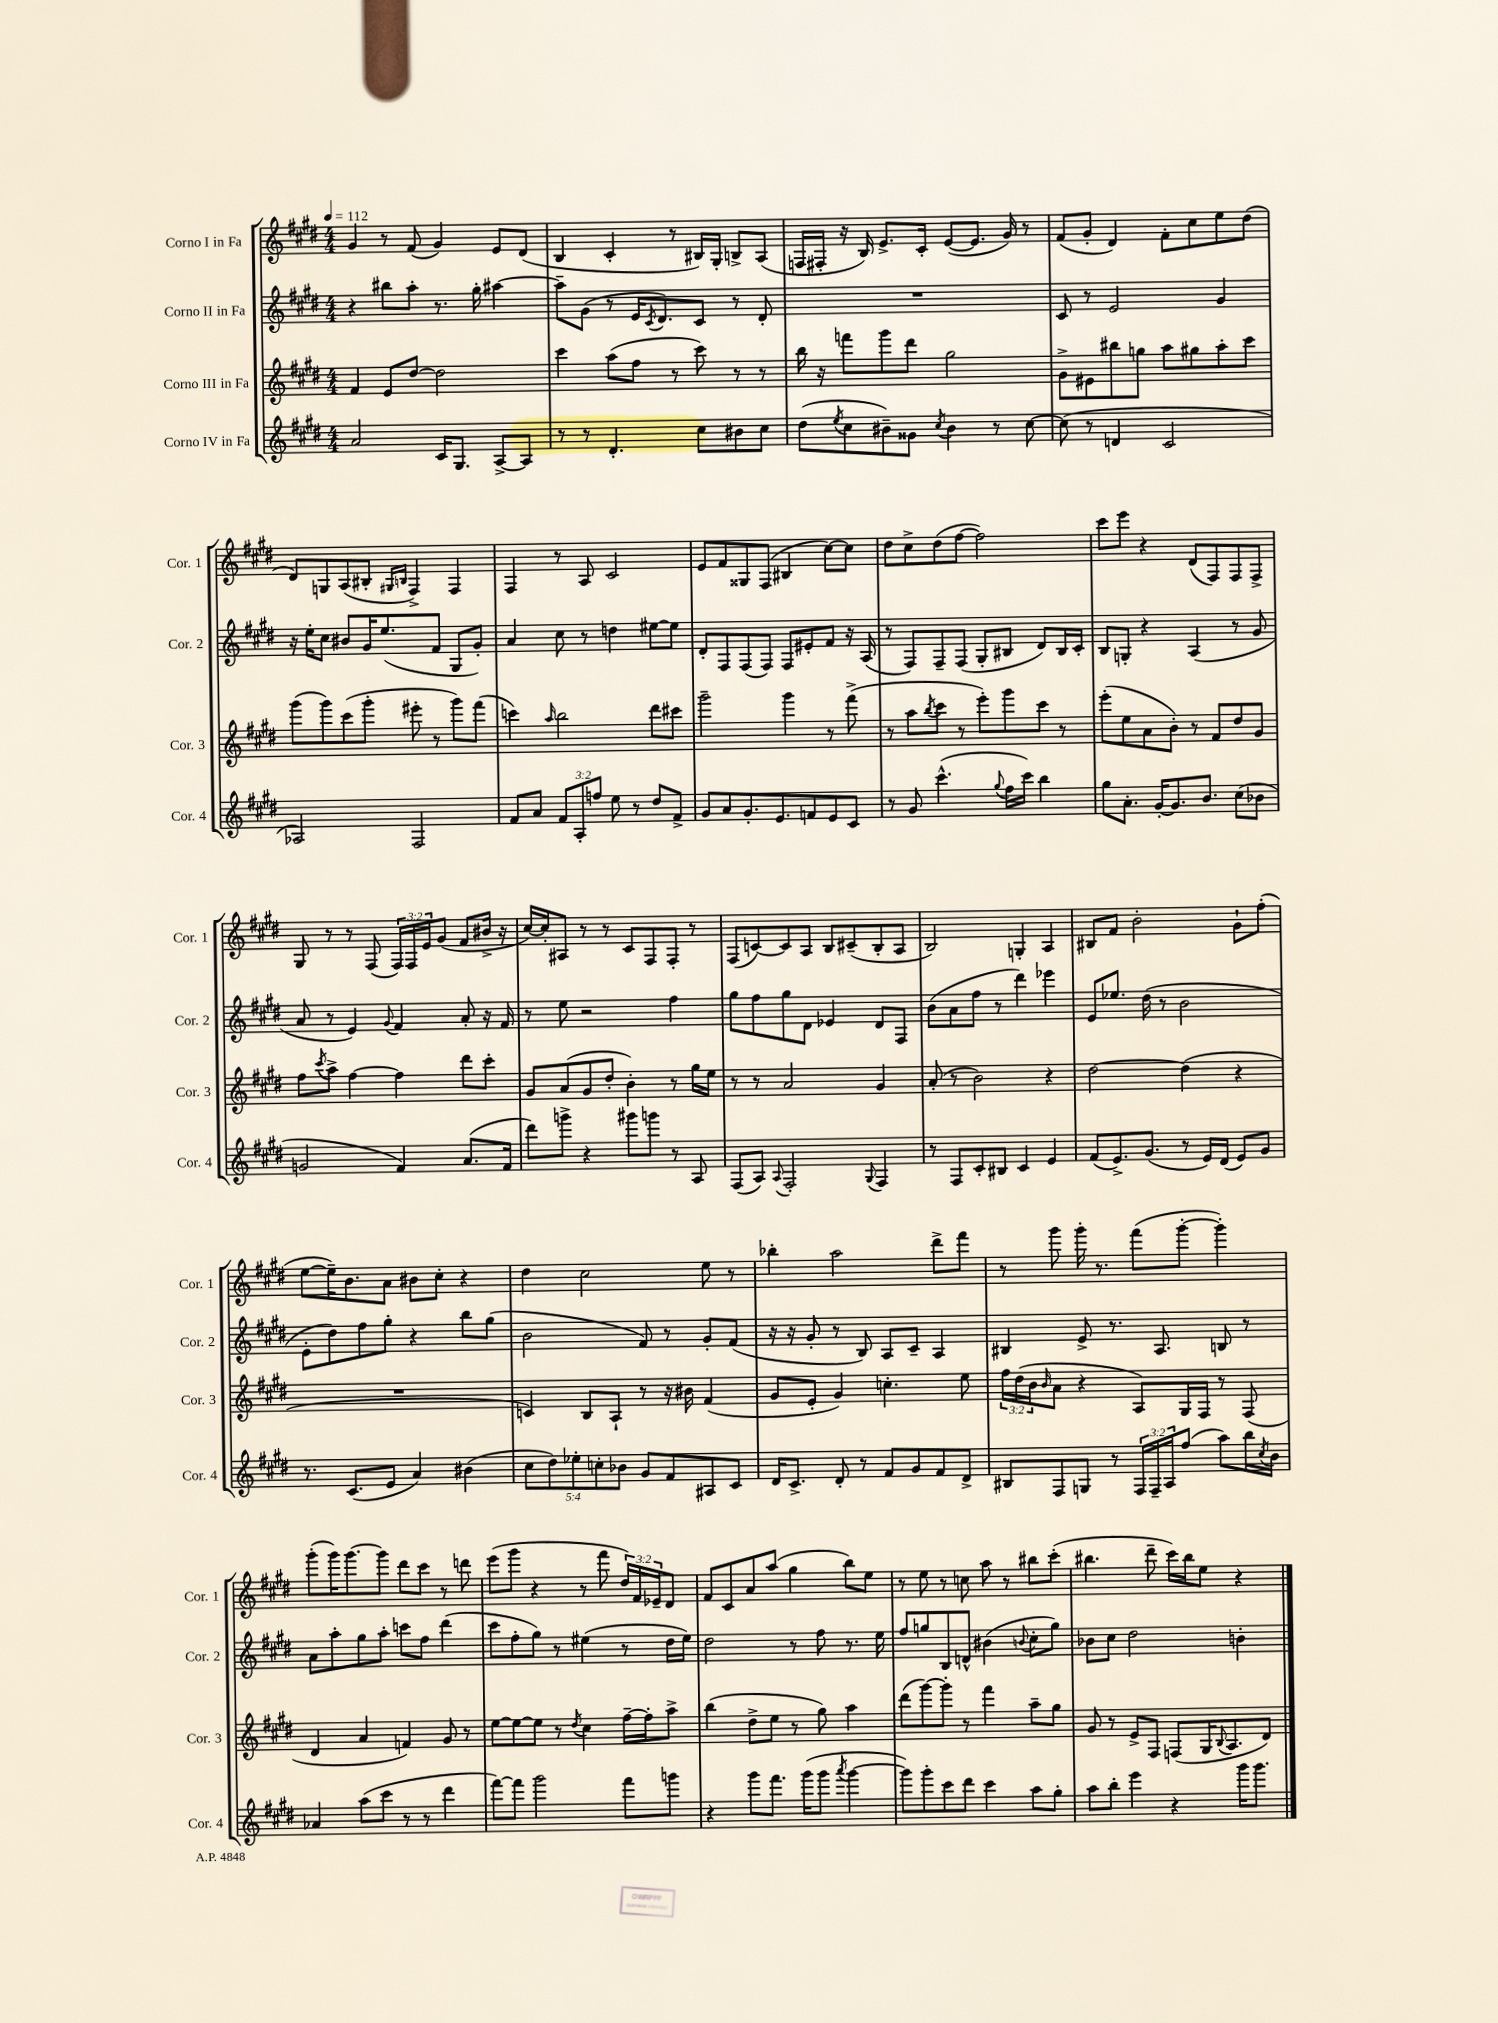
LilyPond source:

<<
\new StaffGroup <<
\new Staff = "s0" \with { instrumentName = "Corno I in Fa" shortInstrumentName = "Cor. 1" } {
    \clef treble \key e \major \numericTimeSignature \time 4/4 \override Staff.TupletNumber.text = #tuplet-number::calc-fraction-text \tempo 4 = 112
    gis'4 r8 fis'8( gis'4) e'8 dis'8( |
    b4 cis'4-. r8 bis16) gis16-. b8-> a8( |
    f16 fis16-. r16 b16) e'8.-> cis'16-. e'8~( e'8. gis'16) r8 |
    fis'8( gis'8-. dis'4) fis'8-. cis''8 e''8 dis''8( |
    dis'8) g8 a8( bis8-. \grace { gis16 b16 } fis4->) fis4 |
    fis4 r8 a8 cis'2 |
    e'8 fis'8 gisis8 fis8( bis4 cis''8~) cis''8 |
    dis''8 cis''8-> dis''8( fis''8~ fis''2) |
    cis'''8 e'''8 r4 dis'8( fis8) fis8 fis8-> |
    gis8 r8 r8 fis8( \tuplet 3/2 { fis16) fis16 e'16 } gis'8( fis'8 bis'16-> r16 |
    cis''16~) cis''16-. ais8 r8 r8 cis'8 fis8 fis8-. r8 |
    fis8( c'8~) c'8 a8 b8 cis'8--( b8-. a8 |
    b2) g4-. a4 |
    bis8 fis'8 b'2-. gis'8-! fis''8-.( |
    e''8~ e''16--) b'8. a'8 bis'8 cis''8-. r4 |
    dis''4 cis''2 e''8 r8 |
    bes''4-. a''2 dis'''8-> fis'''8 |
    r8 gis'''8 gis'''16-. r8. fis'''8( gis'''8~-. gis'''4-.) |
    gis'''8-.( gis'''16) gis'''8.~ gis'''8 dis'''8 cis'''8 r8 d'''8 |
    e'''8( gis'''8 r4 r8 fis'''8 \tuplet 3/2 { dis''16) fis'16 ees'16-- } dis'8 |
    fis'8 cis'8 a'8 a''8( gis''4 b''8) e''8 |
    r8 e''8 r8 c''8 a''8 r8 bis''8 cis'''8-.( |
    bis''4. dis'''8-- cis'''16) bis''16 e''8 r4 \bar "|." |
}
\new Staff = "s1" \with { instrumentName = "Corno II in Fa" shortInstrumentName = "Cor. 2" } {
    \clef treble \key e \major \numericTimeSignature \time 4/4
    r4 bis''8 a''8-. r8. gis''16-. ais''4~ |
    ais''8-- gis'8( r8 e'16 \acciaccatura { cis'8 } dis'8.) cis'8 r8 dis'8-. |
    R1 |
    cis'8 r8 e'2 gis'4 |
    r16 e''16-. cis''8 bis'8 gis'16 e''8.( fis'8 gis8 gis'8-.) |
    a'4 cis''8 r8 d''4 eis''8~ eis''8 |
    dis'8-. fis8 fis8( fis8) fis8 eis'8-. fis'8 r16 a16( |
    r8 fis8) fis8-- fis8( gis8-. bis8 dis'8) bis16 cis'16-. |
    b8 g8-. r4 a4( r8 gis'8 |
    a'8 r8 e'4) \appoggiatura { gis'8 } fis'4 a'8-. r16 fis'16 |
    r8 e''8 r2 fis''4 |
    gis''8 fis''8 gis''8 dis'8 ees'4 dis'8 fis8 |
    b'8( a'8 fis''8 r8 dis'''4) ees'''4 |
    e'8 ees''8. dis''16( r8 b'2 |
    e'8-. dis''8) fis''8 gis''8-. r4 b''8 gis''8( |
    b'2 fis'8) r8 gis'8-. fis'8( |
    r16 r16 gis'8-. r8 b8) a8 cis'8-- a4 |
    bis4 e'8-> r8. a8. b8 r8 |
    a'8 a''8-. gis''8 a''8-. c'''8 fis''8 dis'''4( |
    cis'''8 fis''8-. gis''8) r8 eis''4( r8 dis''16 eis''16) |
    dis''2 r8 fis''8 r8. e''16 |
    fis''8 g''8 b8 d'8-^ bis'4( \appoggiatura { b'8 } cis''8-. g''8) |
    bes'8 cis''8 dis''2 b'4-. \bar "|." |
}
\new Staff = "s2" \with { instrumentName = "Corno III in Fa" shortInstrumentName = "Cor. 3" } {
    \clef treble \key e \major \numericTimeSignature \time 4/4 \override Staff.TupletNumber.text = #tuplet-number::calc-fraction-text
    fis'4 e'8 dis''8~ dis''2 |
    cis'''4 a''8( fis''8 r8 cis'''8) r8 r8 |
    b''16 r16 f'''8 gis'''8 dis'''8 gis''2 |
    gis'8-> eis'8 bis''8 g''8 a''8 gis''8 a''8-. cis'''8 |
    gis'''8( gis'''8) cis'''8( gis'''8-. eis'''8-. r8 gis'''8) fis'''8( |
    c'''4) \grace { a''16 } b''2 dis'''8 cis'''8 |
    gis'''2-- gis'''4 r8 fis'''8->( |
    r8 a''8 \acciaccatura { b''8 } cis'''8 r8 e'''8-.) gis'''8 cis'''8 r8 |
    e'''8-.( e''8 a'8 b'8-.) r8 fis'8 dis''8 gis'8 |
    fis''8 \acciaccatura { cis'''8 } a''8-> fis''4~ fis''4 dis'''8 cis'''8-. |
    gis'8 a'8( gis'8 dis''8-. b'4-.) r8 gis''16 e''16 |
    r8 r8 a'2 gis'4 |
    a'8-.( r8 b'2) r4 |
    dis''2~ dis''4( r4 |
    R1 |
    c'4) b8 a8-! r8 r16 bis'16 fis'4( |
    gis'8 e'8-. gis'4) c''4.-. e''8 |
    \tuplet 3/2 { fis''16 dis''16( b'16 } \grace { b'16 } a'8 r4 a8) gis16 fis16 r8 fis8( |
    dis'4 a'4 f'4) gis'8 r8 |
    e''8~ e''8~ e''8 r8 \acciaccatura { dis''8 } cis''4 fis''16~-- fis''16-. a''8-> |
    b''4( dis''8-> e''8 r8 gis''8) a''4 |
    dis'''8( gis'''8~) gis'''8-. r8 fis'''4 a''8-- gis''8 |
    gis'8 r8 e'8-> fis8 f8( gis16 \appoggiatura { b8 } a8. dis'8) \bar "|." |
}
\new Staff = "s3" \with { instrumentName = "Corno IV in Fa" shortInstrumentName = "Cor. 4" } {
    \clef treble \key e \major \numericTimeSignature \time 4/4 \override Staff.TupletNumber.text = #tuplet-number::calc-fraction-text
    a'2 cis'16 gis8. a8~-> a8 |
    r8 r8 dis'4.-. cis''8 bis'8 cis''8 |
    dis''8( \acciaccatura { e''8 } cis''8 bis'8--) gisis'8 \acciaccatura { cis''8 } bis'4 r8 cis''8~ |
    cis''8( r8 d'4 cis'2 |
    aes2) fis2 |
    fis'8 a'8 \tuplet 3/2 { fis'8 a8-. f''8 } e''8 r8 dis''8 fis'8-> |
    gis'8 a'8 gis'8.-. e'8. f'8 e'8 cis'8 |
    r8 gis'8 cis'''4.-^( \appoggiatura { gis''8 } fis''16 cis'''16) b''4 |
    gis''8 a'8.-. gis'16~-. gis'8. b'8. cis''8( bes'8 |
    g'2 fis'4) a'8.( fis'16 |
    dis'''8) g'''8-> r4 gis'''8 g'''8 r8 a8 |
    fis8( a8) \appoggiatura { a8 } fis2-. \appoggiatura { gis8 } fis4 |
    r8 fis8 cis'8-. bis8 cis'4 e'4 |
    fis'8( e'8.->) gis'8.( r8 e'16) dis'16( e'8) gis'8 |
    r8. cis'8.( e'8 a'4) bis'4( |
    \tuplet 5/4 { cis''8 dis''8) ees''8-. c''8-. bes'8 } gis'8 fis'8 ais8 cis'8 |
    dis'16 cis'8.-> dis'8-. r8 fis'8 gis'8 fis'8 dis'8-> |
    bis8 fis8 g8 r8 \tuplet 3/2 { fis16 fis16-- a16 } fis''8( a''8) b''16 \acciaccatura { cis''8 } b'16 |
    aes'4 a''8( cis'''8 r8 r8 dis'''4 |
    fis'''8~) fis'''8 gis'''2 fis'''8 g'''8 |
    r4 gis'''8 fis'''8. gis'''16( gis'''8 \acciaccatura { a'''8 } gis'''4~ |
    gis'''8) gis'''8-. cis'''8 dis'''8 cis'''4 a''8 gis''8-. |
    a''8 b''8-. e'''4 r4 gis'''16 gis'''8. \bar "|." |
}
>>
>>
\layout { \context { \Score \remove "Bar_number_engraver" } }
